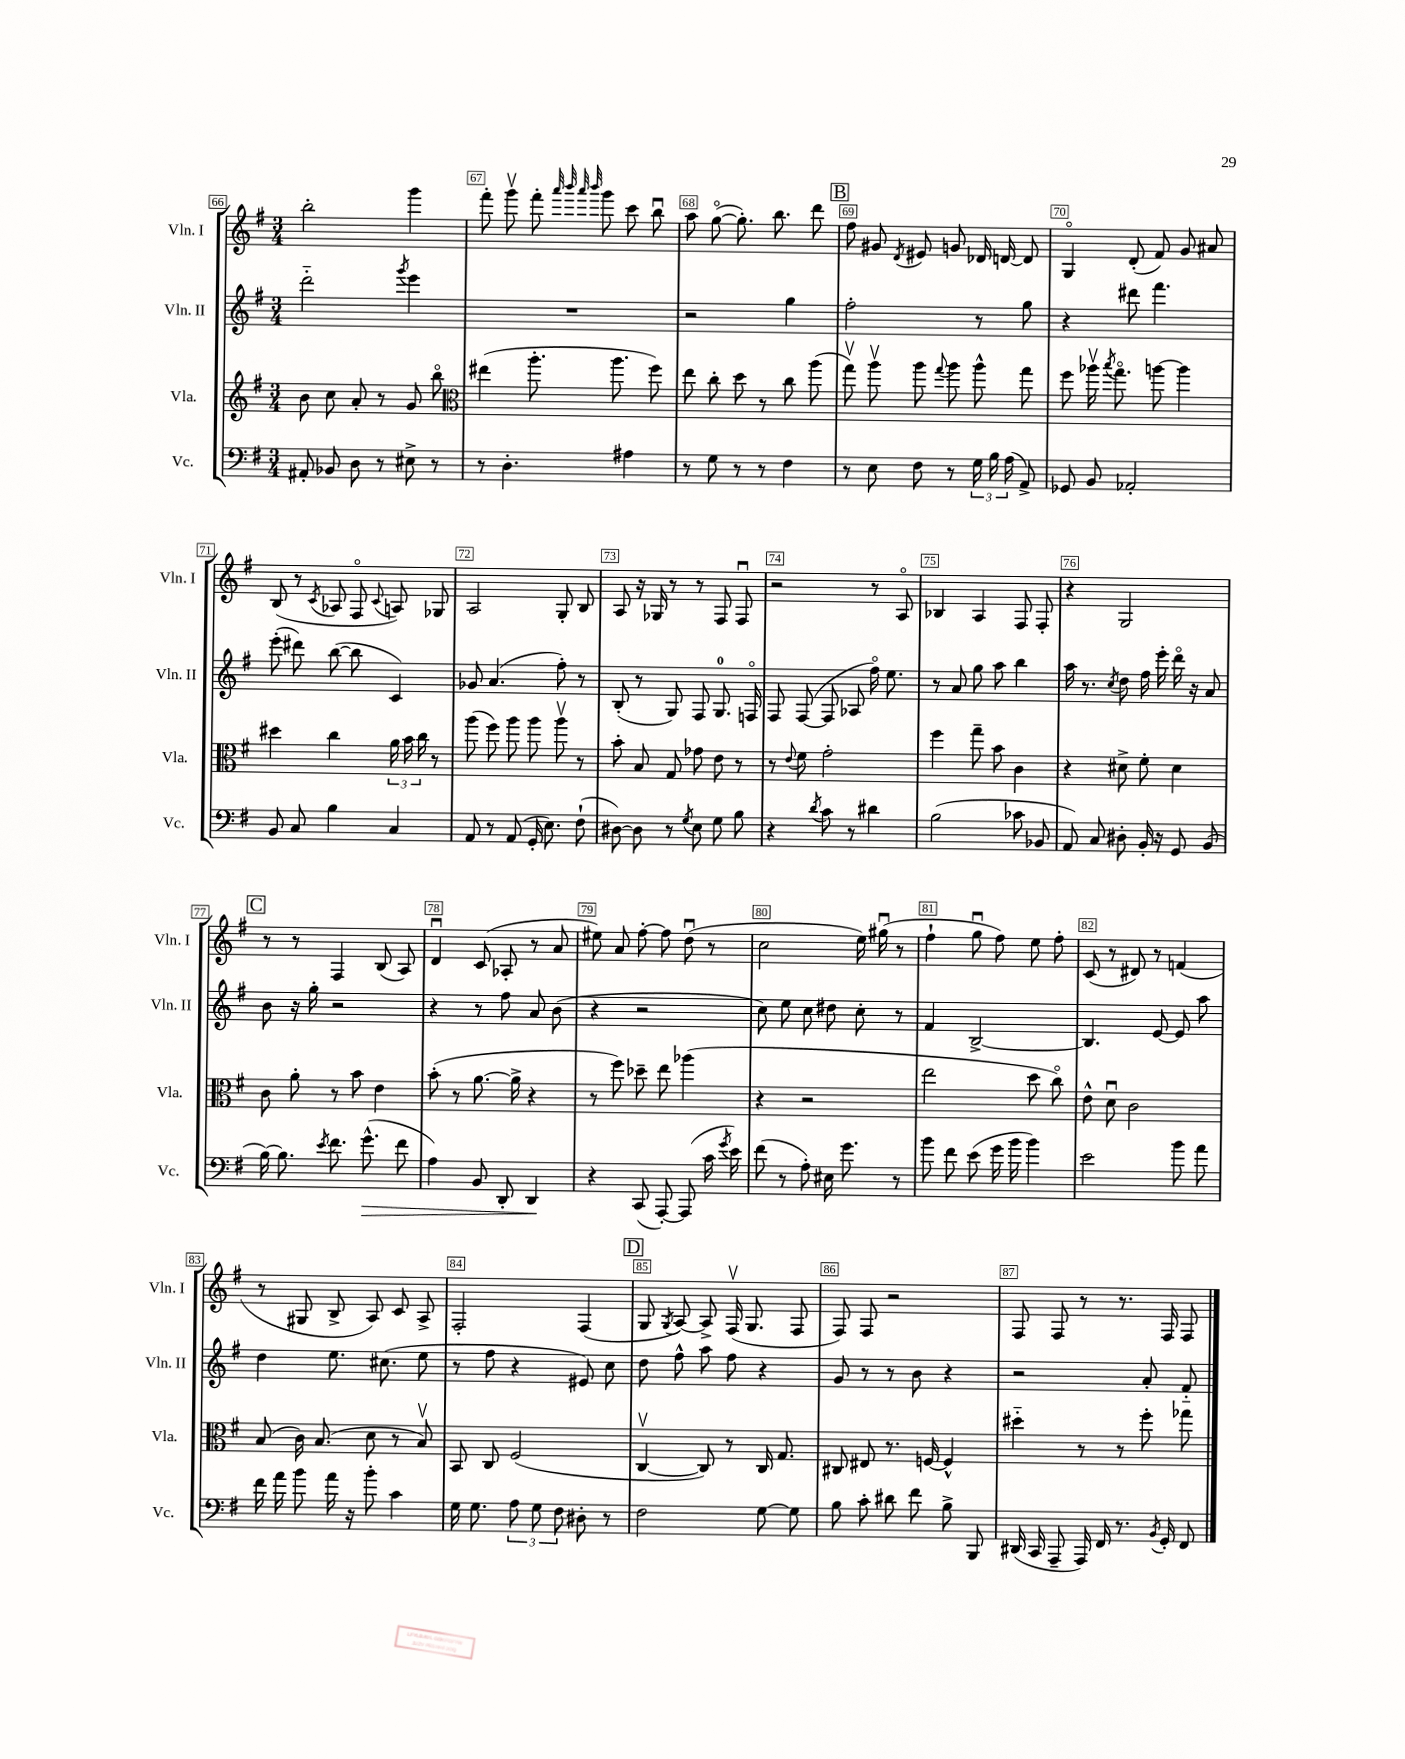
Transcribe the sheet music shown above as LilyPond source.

<<
\new StaffGroup <<
\new Staff = "s0" \with { instrumentName = "Vln. I" shortInstrumentName = "Vln. I" } {
    \clef treble \key g \major \numericTimeSignature \time 3/4
    \autoBeamOff b''2-. g'''4 |
    fis'''8-. g'''8\upbow fis'''8-. \grace { a'''32 b'''32 a'''32 b'''32 } g'''8 c'''8 b''8\downbow |
    a''8 g''8~\flageolet( g''8.-.) b''8. d'''8 |
    \mark \markup { \box "B" } fis''8 gis'8 \acciaccatura { d'8 } eis'8 g'8 des'16 d'16~ d'8 |
    g4\flageolet d'8-.( fis'8) g'8 ais'8 |
    b8( r8 \acciaccatura { c'8 } aes8 fis8\flageolet \appoggiatura { c'8 } a8) ges8 |
    a2 g8-. b8 |
    a8 r16 ges16 r8 r8 fis8 fis8\downbow |
    r2 r8 a8\flageolet |
    bes4 a4 fis8 fis8-. |
    r4 g2 |
    \mark \markup { \box "C" } r8 r8 fis4 b8( a8) |
    d'4\downbow c'8( aes8-. r8 a'8 |
    eis''8) a'8 fis''8~-. fis''8 d''8\downbow( r8 |
    c''2 e''16) gis''16\downbow( r8 |
    fis''4-! g''8\downbow fis''8) e''8 fis''8-. |
    c'8( r8 dis'8) r8 f'4( |
    r8 gis8 b8-> a8) c'8 a8-> |
    fis2-. fis4( |
    \mark \markup { \box "D" } g8 \acciaccatura { g8 } a8~) a8-> fis16\upbow( g8. fis8 |
    fis8) fis8 r2 |
    fis8 fis8 r8 r8. fis16 fis8 \bar "|." |
}
\new Staff = "s1" \with { instrumentName = "Vln. II" shortInstrumentName = "Vln. II" } {
    \clef treble \key g \major \numericTimeSignature \time 3/4
    \autoBeamOff d'''2-_ \acciaccatura { g'''8 } e'''4 |
    R2. |
    r2 g''4 |
    \mark \markup { \box "B" } fis''2-. r8 g''8 |
    r4 dis'''8 fis'''4. |
    e'''8-.( dis'''8) b''8~( b''8 c'4) |
    ges'8 a'4.( fis''8-.) r8 |
    b8-.( r8 g8) fis8 g8.-0 f16\flageolet |
    fis8 fis8~( fis8 aes8 fis''16\flageolet) e''8. |
    r8 a'8 g''8 a''8 b''4 |
    a''16 r8. \acciaccatura { c''8 } d''8 fis''16 e'''16-. d'''16\flageolet r16 a'8 |
    \mark \markup { \box "C" } b'8 r16 g''16-. r2 |
    r4 r8 fis''8 a'8 b'8( |
    r4 r2 |
    c''8) e''8 c''8 dis''8 c''8-. r8 |
    fis'4 b2~-> |
    b4. e'8~ e'8 a''8 |
    d''4 e''8. cis''8.( e''8 |
    r8 fis''8 r4 eis'8) c''8 |
    \mark \markup { \box "D" } d''8 fis''8-^ a''8 fis''8 r4 |
    g'8 r8 r8 b'8 r4 |
    r2 a'8-. fis'8-_ \bar "|." |
}
\new Staff = "s2" \with { instrumentName = "Vla." shortInstrumentName = "Vla." } {
    \clef treble \key g \major \numericTimeSignature \time 3/4
    \autoBeamOff b'8 c''8 a'8-. r8 g'8 b''8\flageolet |
    \clef alto eis''4( a''8.-. a''8. fis''8) |
    e''8 c''8-. d''8 r8 c''8 a''8( |
    \mark \markup { \box "B" } g''8\upbow) a''8\upbow a''8 \appoggiatura { g''8 } a''8 a''8-^ g''8 |
    fis''8 aes''16\upbow \acciaccatura { b''8 } g''8.\flageolet a''8~ a''4 |
    dis''4 c''4 \tuplet 3/2 { a'16 b'16 c''16 } r8 |
    a''8( fis''8) a''8 a''8 a''8\upbow r8 |
    b'8-. b8 g8 ges'8 e'8 r8 |
    r8 \appoggiatura { e'8 } fis'8 g'2-. |
    fis''4 g''8-- b'8 c'4 |
    r4 dis'8-> fis'8-. dis'4 |
    \mark \markup { \box "C" } c'8 a'8-. r8 b'8 e'4 |
    b'8-.( r8 a'8.~ a'16-> r4 |
    r8 fis''8) des''8-- e''8 aes''4( |
    r4 r2 |
    e''2 d''8 c''8\flageolet) |
    e'8-^ d'8\downbow c'2 |
    b8( c'16) b8.( d'8 r8 b8\upbow) |
    b,8 c8 fis2( |
    \mark \markup { \box "D" } c4~\upbow c8) r8 c16 g8. |
    cis8 eis8 r8. f16~ f4-^ |
    dis''4-_ r8 r8 fis''8-. ges''8 \bar "|." |
}
\new Staff = "s3" \with { instrumentName = "Vc." shortInstrumentName = "Vc." } {
    \clef bass \key g \major \numericTimeSignature \time 3/4
    \autoBeamOff ais,8-. bes,8 d8 r8 eis8-> r8 |
    r8 d4.-. ais4 |
    r8 g8 r8 r8 fis4 |
    \mark \markup { \box "B" } r8 e8 fis8 r8 \tuplet 3/2 { g16 b16 a16( } a,8->) |
    ges,8 b,8 aes,2-. |
    b,8 c8 b4 c4 |
    a,8 r8 a,8( g,16-. e8.) fis8-!( |
    dis8~) dis8 r8 \acciaccatura { g8 } e8 g8 b8 |
    r4 \acciaccatura { d'8 } c'8 r8 dis'4 |
    b2( ces'8 bes,8 |
    a,8) c8 dis8-. b,16-. r16 g,8 b,8( |
    \mark \markup { \box "C" } b16~) b8. \acciaccatura { e'8 } fis'8. g'8.-^\>( fis'8 |
    a4) b,8 d,8-. d,4\! |
    r4 c,8( a,,8~-.) a,,8( c'16 \acciaccatura { g'8 } e'16) |
    fis'8( r8 a8-.) eis16 g'8. r8 |
    b'8 fis'8 e'8( g'16 b'16 b'4) |
    e'2 b'8 a'8 |
    fis'16 a'16 b'8 a'16 r16 b'8-. c'4 |
    g16 g8. \tuplet 3/2 { a8 g8 fis8 } dis8-. r8 |
    \mark \markup { \box "D" } fis2 g8~ g8 |
    b8 c'8-. dis'8 fis'8 b8-> b,,8 |
    dis,16( c,16 a,,8-- a,,16) fis,16 r8. \acciaccatura { b,8 } g,16-. fis,8 \bar "|." |
}
>>
>>
\layout { \context { \Score currentBarNumber = #66 \override BarNumber.break-visibility = ##(#f #t #t) barNumberVisibility = #all-bar-numbers-visible \override BarNumber.stencil = #(make-stencil-boxer 0.1 0.3 ly:text-interface::print) } }
